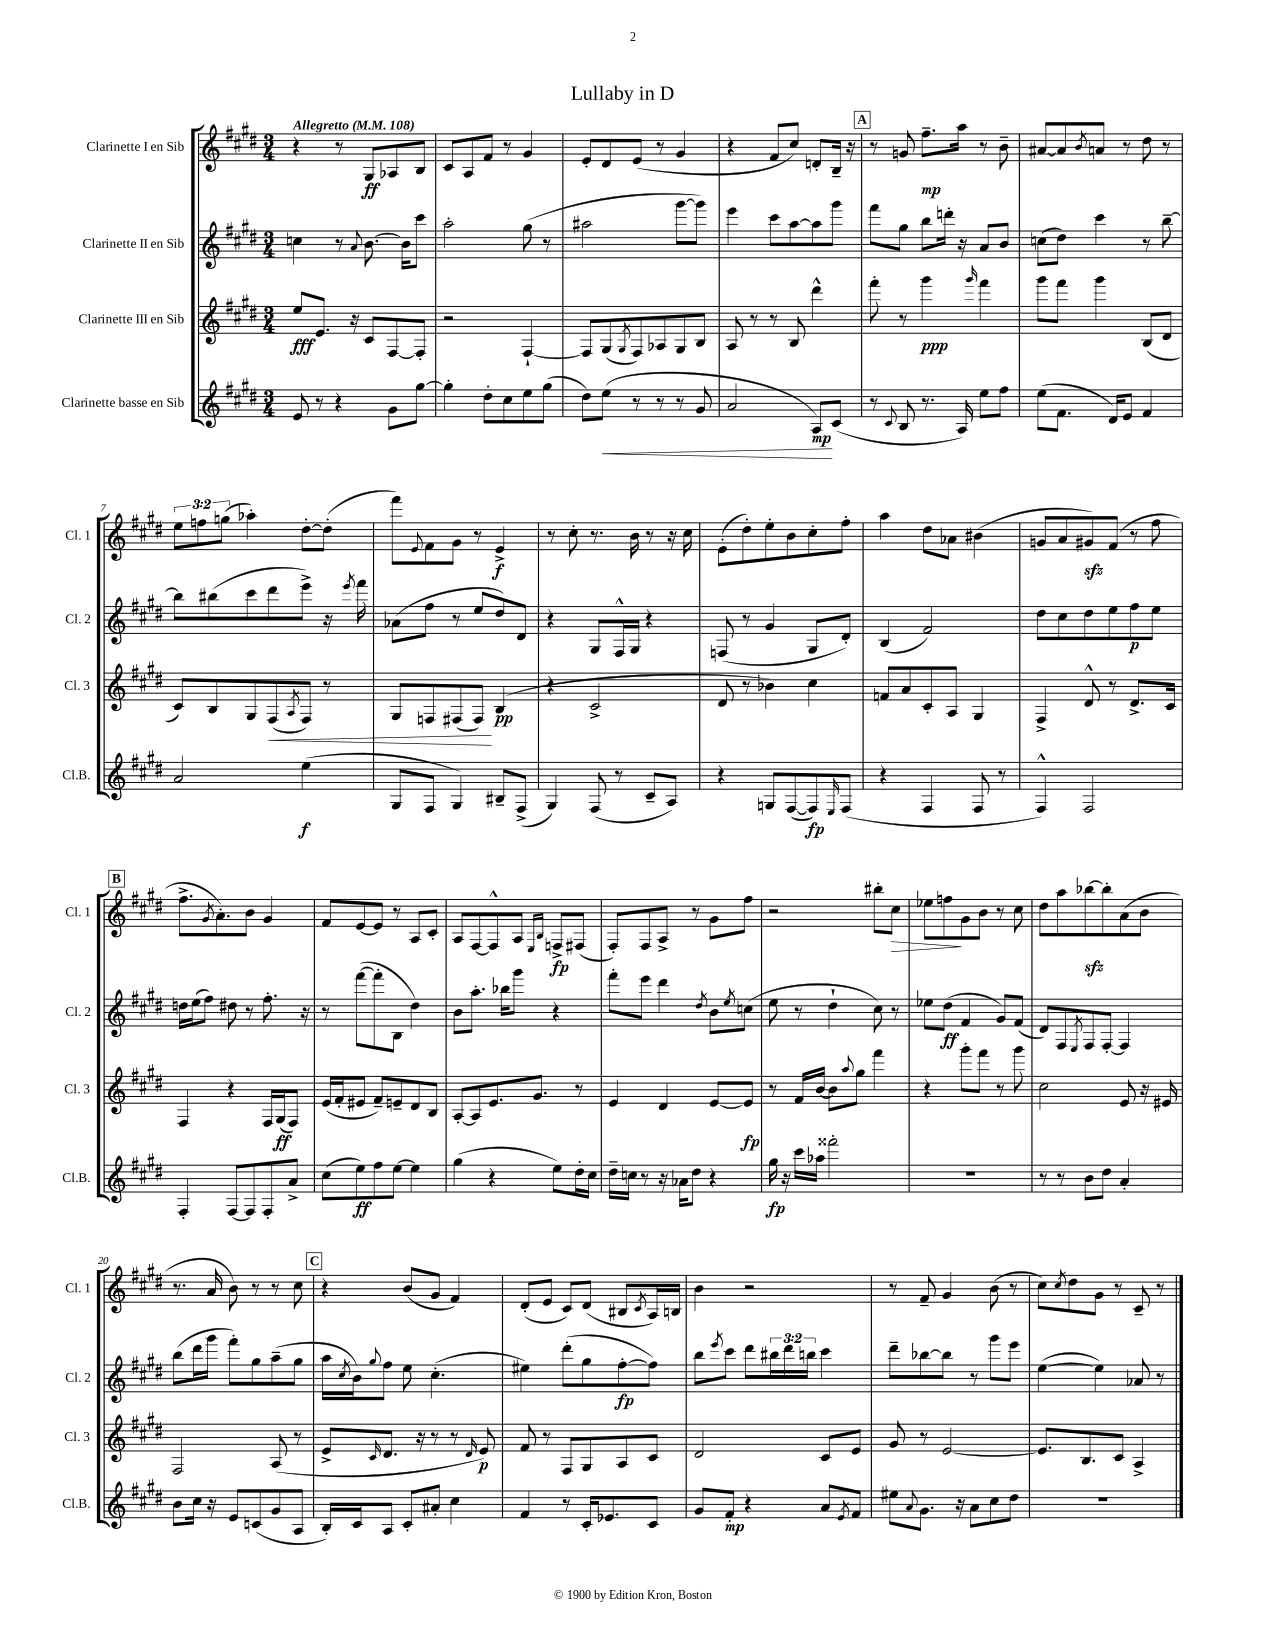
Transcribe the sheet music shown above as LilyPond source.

\header { title = "Lullaby in D" }
<<
\new StaffGroup <<
\new Staff = "s0" \with { instrumentName = "Clarinette I en Sib" shortInstrumentName = "Cl. 1" } {
    \clef treble \key e \major \numericTimeSignature \time 3/4 \override Staff.TupletNumber.text = #tuplet-number::calc-fraction-text \tempo "Allegretto" 4 = 108
    r4 r8 gis8\ff aes8 b8 |
    cis'8 a8 fis'8 r8 gis'4 |
    e'8-. dis'8 e'8( r8 gis'4 |
    r4 fis'8 cis''8) d'8-. b16-- r16 |
    \mark \markup { \box "A" } r8 g'8 fis''8.--\mp a''16 r8 b'8-- |
    ais'8~ ais'8 \acciaccatura { b'8 } a'8 r8 dis''8 r8 |
    \tuplet 3/2 { e''8 f''8 g''8( } aes''4-.) dis''8~-. dis''8-.( |
    fis'''8) \appoggiatura { e'8 } fis'8 gis'8 r8 e'4->\f |
    r8 cis''8-. r8. b'16 r8 r16 cis''16 |
    e'8-.( dis''8-.) e''8-. b'8 cis''8-. fis''8-. |
    a''4 dis''8 aes'8 bis'4( |
    g'8 a'8 gis'8\sfz) fis'8( r8 fis''8 |
    \mark \markup { \box "B" } fis''8.-> \acciaccatura { gis'8 } a'8.-.) b'8 gis'4 |
    fis'8 e'8~ e'8 r8 a8 cis'8-. |
    a8 fis8~ fis8-^ a8 \grace { e16 b16 } f8->\fp fis8( |
    fis8-.) fis8 a8-> r8 gis'8 fis''8 |
    r2 bis''8-. cis''8\> |
    ees''8 f''8\! gis'8 b'8 r8 cis''8 |
    dis''8 a''8 bes''8~\sfz bes''8-. a'8( b'8 |
    r8. a'16 b'8) r8 r8 cis''8 |
    \mark \markup { \box "C" } r4 b'8( gis'8 fis'4) |
    dis'8-.( e'8 cis'8) dis'8( bis8 \acciaccatura { cis'8 } a16) b16 |
    b'4 r2 |
    r8 fis'8-- gis'4 b'8( r8 |
    cis''8) \acciaccatura { cis''8 } dis''8 gis'8 r8 cis'8-- r8 \bar "|." |
}
\new Staff = "s1" \with { instrumentName = "Clarinette II en Sib" shortInstrumentName = "Cl. 2" } {
    \clef treble \key e \major \numericTimeSignature \time 3/4 \override Staff.TupletNumber.text = #tuplet-number::calc-fraction-text
    c''4 r8 \appoggiatura { a'8 } b'8.~ b'16 cis'''8 |
    a''2-. gis''8( r8 |
    ais''2 gis'''8~ gis'''8) |
    e'''4 cis'''8 a''8~ a''8 gis'''8 |
    \mark \markup { \box "A" } fis'''8 gis''8 b''8 d'''16-. r16 a'8 b'8 |
    c''8( dis''8) cis'''4 r8 b''8~-- |
    b''8 bis''8( cis'''8 dis'''8 e'''8->) r16 \acciaccatura { e'''8 } fis'''16 |
    aes'8( fis''8 r8 e''8 dis''8) dis'8 |
    r4 gis8 fis16-^ gis16 r4 |
    f8( r8 gis'4 gis8 dis'8-.) |
    b4( fis'2) |
    dis''8 cis''8 dis''8 e''8 fis''8\p e''8 |
    \mark \markup { \box "B" } d''16 e''16( fis''8) dis''8 r8 fis''8.-. r16 |
    r8 fis'''8~( fis'''8-. b8 dis''4) |
    b'8 a''8.-. bes''16 gis'''8 r4 |
    fis'''8-. e'''8 dis'''4 \acciaccatura { dis''8 } b'8 \acciaccatura { e''8 } c''8( |
    e''8 r8 dis''4-! cis''8) r8 |
    ees''8 dis''8\ff( fis'4 gis'8) fis'8( |
    dis'8) fis8 \acciaccatura { e8 } fis8 fis8~-. fis4 |
    b''8( dis'''16 gis'''16 fis'''8-.) gis''8 a''8--( gis''8 |
    \mark \markup { \box "C" } a''16 \acciaccatura { cis''8 } b'16) \appoggiatura { gis''8 } fis''8 e''8 cis''4.-.( |
    eis''4) dis'''8-.( gis''8 fis''8~-.\fp fis''8) |
    b''8 \acciaccatura { e'''8 } cis'''8 dis'''8 \tuplet 3/2 { bis''16 dis'''16 b''16 } cis'''4 |
    dis'''8-- bes''8~ bes''8 r8 gis'''8 e'''8 |
    e''4~( e''4) aes'8 r8 \bar "|." |
}
\new Staff = "s2" \with { instrumentName = "Clarinette III en Sib" shortInstrumentName = "Cl. 3" } {
    \clef treble \key e \major \numericTimeSignature \time 3/4
    e''8\fff e'8. r16 cis'8 fis8~ fis8-. |
    r2 fis4~-! |
    fis8 gis8( \acciaccatura { gis8 } fis8) aes8 gis8 b8 |
    a8 r8 r8 b8 dis'''4-^ |
    \mark \markup { \box "A" } fis'''8-. r8 gis'''4\ppp \grace { gis'''16 } fis'''4 |
    gis'''8 fis'''8 gis'''4 b8( dis'8 |
    cis'8) b8 gis8 fis8\<( \acciaccatura { a8 } fis8) r8 |
    gis8 f8 fis8( fis8\!) b4\pp( |
    r4 cis'2-> |
    dis'8 r8 bes'4) cis''4 |
    f'8 a'8 cis'8-. a8 gis4 |
    fis4-> dis'8-^ r8 dis'8.-> cis'16 |
    \mark \markup { \box "B" } fis4 r4 fis16 gis16\ff( fis8) |
    e'16( fis'16-. eis'8 fis'8--) e'8-- dis'8 b8 |
    a8~-. a8 e'8. gis'8. r8 |
    e'4 dis'4 e'8~ e'8\fp |
    r8 fis'16 b'16~ b'8 \appoggiatura { a''8 } gis''8 fis'''4 |
    r4 gis'''8-. fis'''8 r8 gis'''8 |
    cis''2 e'8 r16 eis'16 |
    fis2 a8( r8 |
    \mark \markup { \box "C" } e'8-> \grace { cis'16 } dis'8. r16 r8 r8 \grace { dis'16 } e'8\p) |
    fis'8 r8 fis8 gis8 a8 cis'8 |
    dis'2 cis'8 e'8 |
    gis'8 r8 e'2~ |
    e'8. b8. cis'8 a4-> \bar "|." |
}
\new Staff = "s3" \with { instrumentName = "Clarinette basse en Sib" shortInstrumentName = "Cl.B." } {
    \clef treble \key e \major \numericTimeSignature \time 3/4
    e'8 r8 r4 gis'8 gis''8~ |
    gis''4-. dis''8-. cis''8 e''8 gis''8( |
    dis''8) e''8\<( r8 r8 r8 gis'8 |
    a'2 a8\mp\!) cis'8( |
    \mark \markup { \box "A" } r8 \appoggiatura { cis'8 } b8 r8. a16) e''8 fis''8 |
    e''8( fis'8. dis'16) e'8 fis'4 |
    a'2 e''4\f( |
    gis8 fis8 gis4) bis8-- fis8->( |
    gis4) fis8( r8 cis'8-- a8) |
    r4 g8 fis8~( fis8\fp) \grace { e16 } fis8( |
    r4 fis4 fis8 r8 |
    fis4-^) fis2 |
    \mark \markup { \box "B" } fis4-. fis8~ fis8 fis8-. a'8-> |
    cis''8( e''8\ff) fis''8 e''8~ e''4 |
    gis''4( r4 e''8) dis''16-. cis''16 |
    dis''16-- c''16 r8 r16 aes'16 dis''8 r4 |
    gis''16\fp r16 cis'''16 aes''16 fisis'''2-. |
    R2. |
    r8 r8 b'8 dis''8 a'4-. |
    b'8 cis''16 r16 e'8 c'8( gis'8 a8 |
    \mark \markup { \box "C" } b16-.) cis'16 a8 cis'8-. ais'8-. cis''4 |
    fis'4 r8 cis'16-. ees'8. cis'8 |
    gis'8 fis'8-.\mp r4 a'8 \acciaccatura { e'8 } fis'8 |
    eis''8 \appoggiatura { a'8 } gis'8. r16 a'8 cis''8 dis''8 |
    R2. \bar "|." |
}
>>
>>
